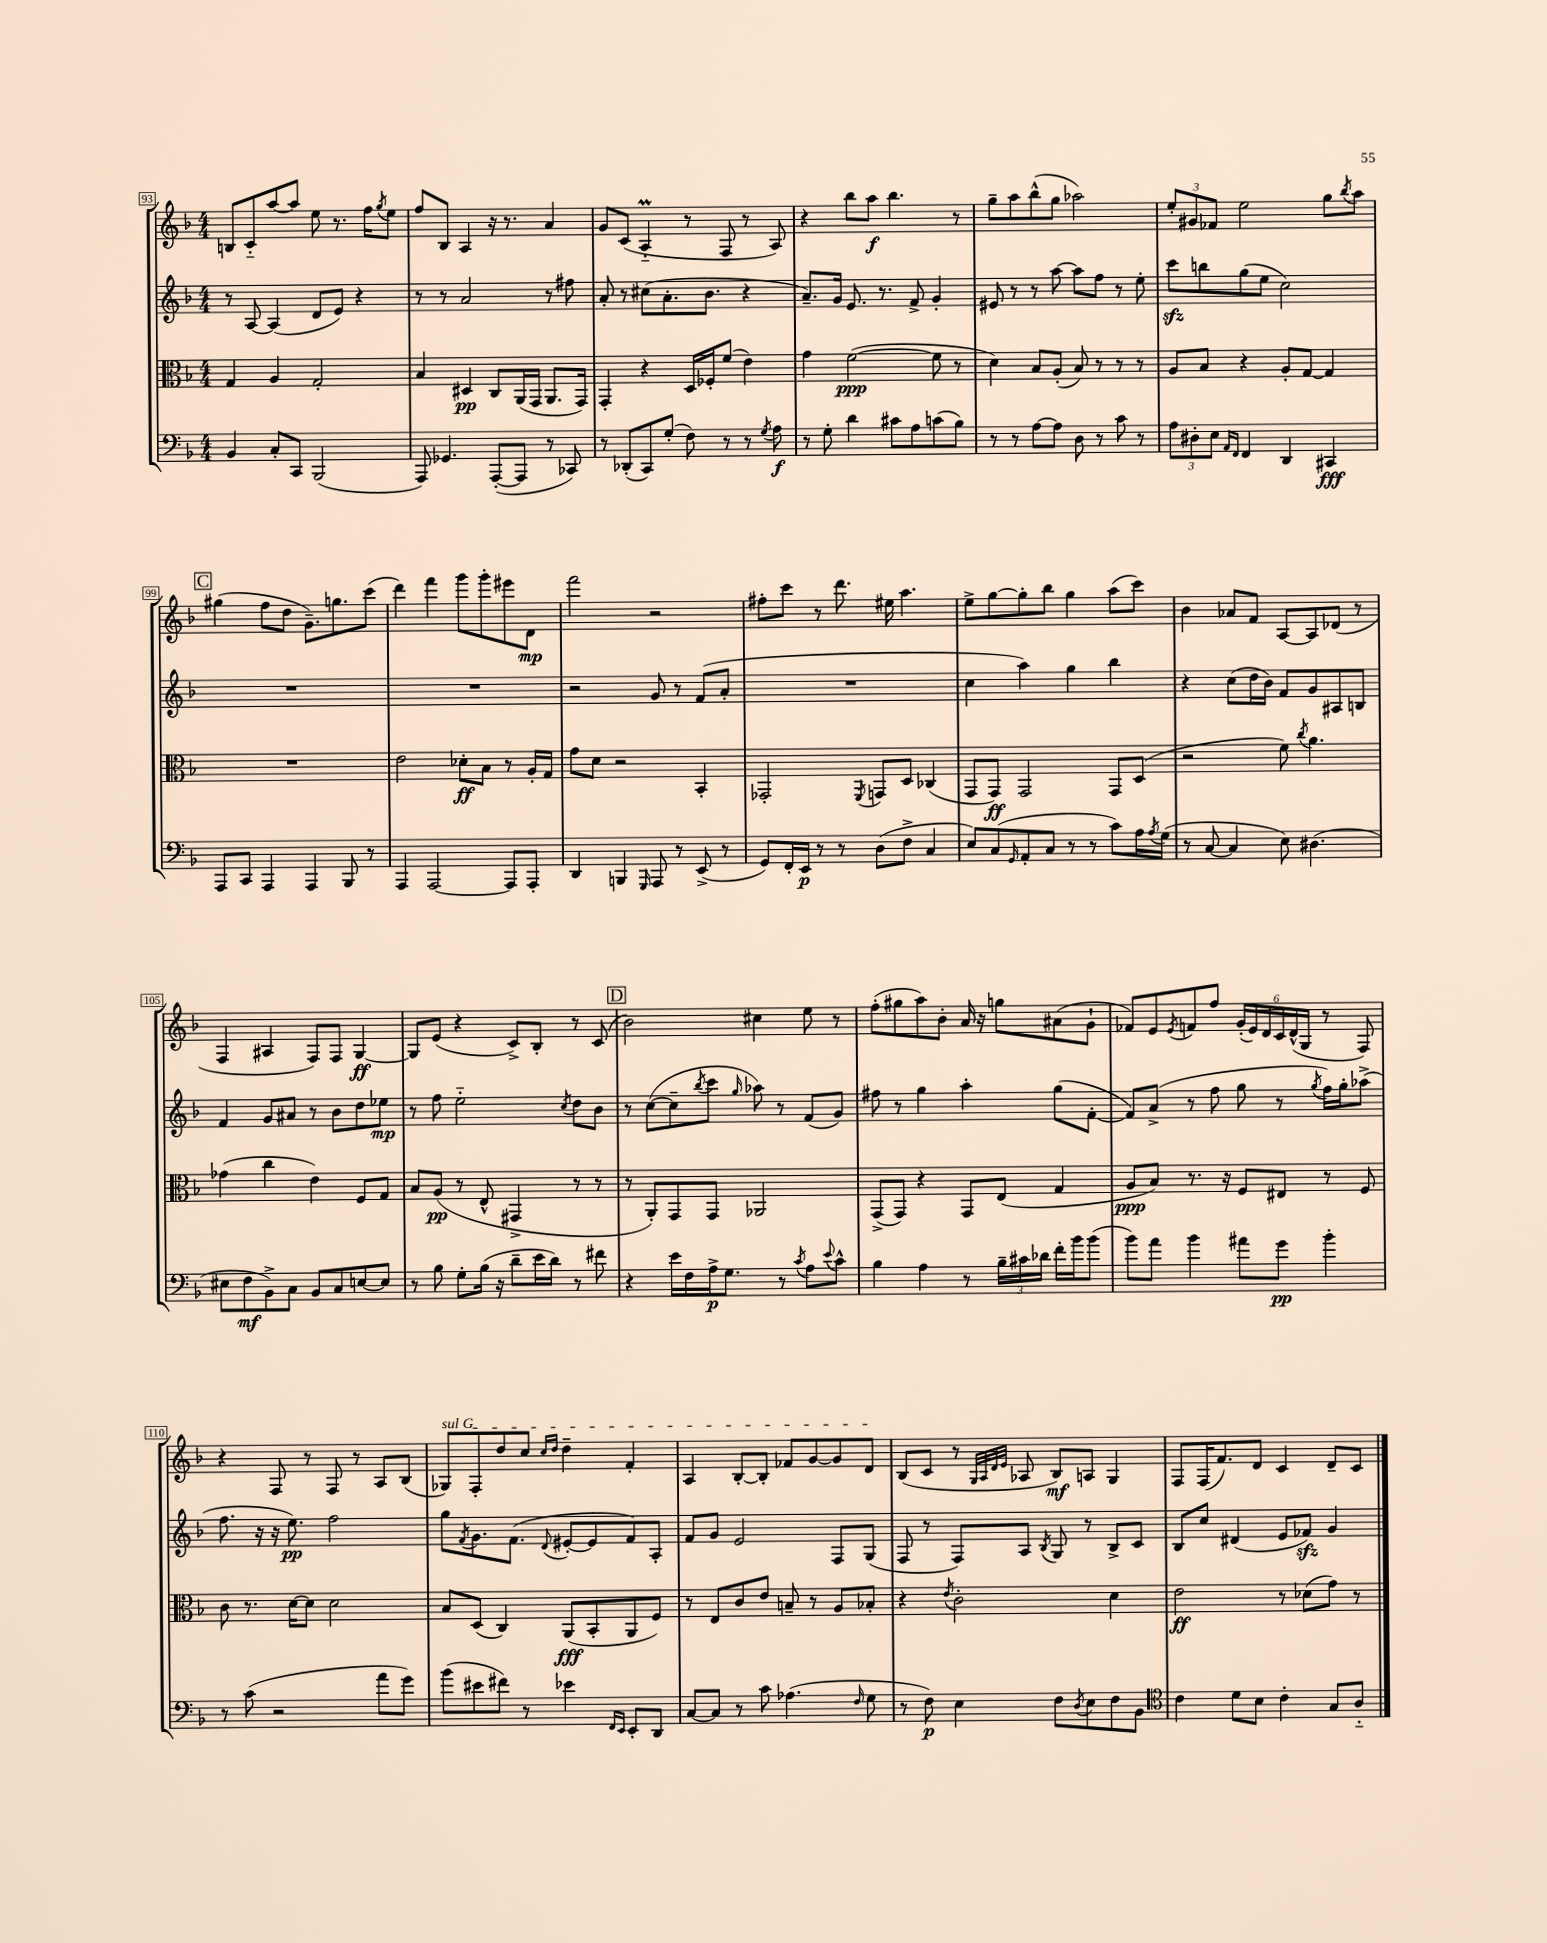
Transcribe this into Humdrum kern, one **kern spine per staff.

**kern	**dynam	**kern	**dynam	**kern	**dynam	**kern	**dynam
*part4	*part4	*part3	*part3	*part2	*part2	*part1	*part1
*staff4	*staff4	*staff3	*staff3	*staff2	*staff2	*staff1	*staff1
*clefF4	*	*clefC3	*	*clefG2	*	*clefG2	*
*k[b-]	*	*k[b-]	*	*k[b-]	*	*k[b-]	*
*M4/4	*	*M4/4	*	*M4/4	*	*M4/4	*
=93	=93	=93	=93	=93	=93	=93	=93
4BB-/	.	4G/	.	8r	.	8Bn/L	.
.	.	.	.	[8A/	.	8c/	.
8C'/L	.	4A/	.	(4A/]	.	[8aa/	.
8CC/J	.	.	.	.	.	8aa/J]	.
(2BBB-/	.	2G'/	.	8d/L	.	8ee\	.
.	.	.	.	8e/J)	.	8.r	.
.	.	.	.	4r	.	.	.
.	.	.	.	.	.	16ff\KL	.
.	.	.	.	.	.	8qgg/	.
.	.	.	.	.	.	8ee\J	.
=94	=94	=94	=94	=94	=94	=94	=94
8AAA/)	.	4B-/	.	8r	.	8ff/L	.
4.GG-X/	.	.	.	8r	.	8B-/J	.
.	.	4D#X/	pp	2a/	.	4A/	.
([8AAA'/L	.	8C/L	.	.	.	16r	.
.	.	.	.	.	.	8.r	.
8AAA/J]	.	(16AA/L	.	.	.	.	.
.	.	16GG/JJ	.	.	.	.	.
8r	.	8.AA/L	.	8r	.	4a/	.
8CC-X/)	.	.	.	8ff#X\	.	.	.
.	.	16GG/Jk)	.	.	.	.	.
=95	=95	=95	=95	=95	=95	=95	=95
8r	.	4GG'/	.	8a'/	.	8g/L	.
(8DD-X'/L	.	.	.	8r	.	(8c/J	.
8CC/)	.	4r	.	(8cc#X\L	.	4Am/	.
(8G'/J	.	.	.	8.a'\	.	.	.
8F\)	.	16D/LL	.	.	.	8r	.
.	.	16F-X'/J	.	8.b-\J	.	.	.
8r	.	(8f/J	.	.	.	8F/	.
8r	.	4e\)	.	4r	.	8r	.
8qG/	.	.	.	.	.	.	.
8A\	f	.	.	.	.	8A/)	.
=96	=96	=96	=96	=96	=96	=96	=96
8r	.	4g\	.	8.a~/L)	.	4r	.
8G'\	.	.	.	.	.	.	.
.	.	.	.	16g/Jk	.	.	.
4d\	.	([2f\	ppp	8.e/	.	8bb-\L	.
.	.	.	.	.	.	8aa\J	f
.	.	.	.	8.r	.	.	.
8c#X\L	.	.	.	.	.	4.bb-\	.
8A\	.	.	.	8f^/	.	.	.
(8cn\	.	8f\]	.	4g'/	.	.	.
8B-\J)	.	8r	.	.	.	8r	.
=97	=97	=97	=97	=97	=97	=97	=97
8r	.	4d\)	.	8e#X/	.	8gg~\L	.
8r	.	.	.	8r	.	8aa\	.
[8A\L	.	8B-/L	.	8r	.	(8bb-^^\	.
8A\J]	.	(8A'/J	.	[8aa\	.	8gg\J	.
8D\	.	8B-/)	.	8aa\L]	.	2aa-X\)	.
8r	.	8r	.	8ff\J	.	.	.
8c\	.	8r	.	8r	.	.	.
8r	.	8r	.	8ee'\	.	.	.
=98	=98	=98	=98	=98	=98	=98	=98
12A\L	.	8A/L	.	8ccczz\L	.	12ee'/L	.
12D#X'\	.	.	.	.	.	12g#X/	.
.	.	8B-/J	.	8bbn\	.	.	.
12E\J	.	.	.	.	.	12f-X/J	.
16qqAA/LL	.	.	.	.	.	.	.
16qqFF/JJ	.	.	.	.	.	.	.
4FF/	.	4r	.	(8gg\	.	2ee\	.
.	.	.	.	8ee\J	.	.	.
4DD/	.	8A'/L	.	2cc\)	.	.	.
.	.	[8G/J	.	.	.	.	.
4CC#X/	fff	4G/]	.	.	.	8gg\L	.
.	.	.	.	.	.	8qbb-/	.
.	.	.	.	.	.	8aa\J	.
!!LO:LB:g=z
!!LO:REH:place=s1:t=C
=99	=99	=99	=99	=99	=99	=99	=99
8AAA/L	.	1r	.	1r	.	(4gg#X\	.
8CC/J	.	.	.	.	.	.	.
4AAA/	.	.	.	.	.	8ff\L	.
.	.	.	.	.	.	8dd\J	.
4AAA/	.	.	.	.	.	8.g~\L)	.
.	.	.	.	.	.	8.ggn\	.
8BBB-/	.	.	.	.	.	.	.
8r	.	.	.	.	.	(8ccc\J	.
=100	=100	=100	=100	=100	=100	=100	=100
4AAA/	.	2e\	.	1r	.	4ddd\)	.
[2AAA/	.	.	.	.	.	4fff\	.
.	.	8d-X'\L	ff	.	.	8ggg\L	.
.	.	8B-\J	.	.	.	8ggg'\	.
8AAA/L]	.	8r	.	.	.	8eee#X\	.
8AAA'/J	.	16A'/LL	.	.	.	8d\J	mp
.	.	16G/JJ	.	.	.	.	.
=101	=101	=101	=101	=101	=101	=101	=101
4DD/	.	8g\L	.	2r	.	2fff\	.
.	.	8d\J	.	.	.	.	.
4BBBn/	.	2r	.	.	.	.	.
16qqGGG/	.	.	.	.	.	.	.
8AAA/	.	.	.	8g/	.	2r	.
8r	.	.	.	8r	.	.	.
(8EE^/	.	4BB-'/	.	(8f/L	.	.	.
8r	.	.	.	8a'/J	.	.	.
=102	=102	=102	=102	=102	=102	=102	=102
8GG/L)	.	2GG-X'/	.	1r	.	8ff#X'\L	.
16FF'/L	.	.	.	.	.	8ccc\J	.
16EE/JJ	p	.	.	.	.	.	.
8r	.	.	.	.	.	8r	.
8r	.	.	.	.	.	8.ddd\	.
.	.	8qFF/	.	.	.	.	.
(8D\L	.	8GGn/L	.	.	.	.	.
.	.	.	.	.	.	16ee#X\	.
8F^\J	.	8D/J	.	.	.	4.aa\	.
4C/	.	(4C-X/	.	.	.	.	.
=103	=103	=103	=103	=103	=103	=103	=103
8E/L)	.	8GG/L	.	4cc\	.	8ee^\L	.
(8C/	.	8GG/J)	ff	.	.	[8gg\	.
16qqGG/	.	.	.	.	.	.	.
8AA'/	.	2GG/	.	4aa\)	.	8gg'\]	.
8C/J	.	.	.	.	.	8bb-\J	.
8r	.	.	.	4gg\	.	4gg\	.
8r	.	.	.	.	.	.	.
8c\L)	.	8GG/L	.	4bb-\	.	(8aa\L	.
16A\L	.	(8D/J	.	.	.	8ccc\J)	.
8qA/	.	.	.	.	.	.	.
(16G\JJ	.	.	.	.	.	.	.
=104	=104	=104	=104	=104	=104	=104	=104
8r	.	2r	.	4r	.	4b-\	.
[8C/	.	.	.	.	.	.	.
4C/]	.	.	.	(8cc\L	.	8a-X/L	.
.	.	.	.	16dd\L	.	8f/J	.
.	.	.	.	16b-\JJ)	.	.	.
8E\)	.	8f\)	.	8f/L	.	[8A/L	.
.	.	8qcc/	.	.	.	.	.
(4.D#X\	.	4.a\	.	8g/	.	8A/]	.
.	.	.	.	8A#X/	.	(8d-X/J	.
.	.	.	.	8Bn/J	.	8r	.
!!LO:LB:g=z
=105	=105	=105	=105	=105	=105	=105	=105
8E#X\L	.	(4g-X\	.	4f/	.	4F/	.
8F\	mf	.	.	.	.	.	.
8BB-^\)	.	4cc\	.	8g/L	.	4A#X/	.
8C\J	.	.	.	8a#X/J	.	.	.
8BB-/L	.	4e\)	.	8r	.	8F/L)	.
8C/	.	.	.	8b-\L	.	8F/J	.
[8En/	.	8F/L	.	8dd\	.	[4G/	ff
8E/J]	.	8G/J	.	8ee-X\J	mp	.	.
=106	=106	=106	=106	=106	=106	=106	=106
8r	.	8B-/L	.	8r	.	8G/L]	.
8B-\	.	(8A/J	pp	8ff\	.	(8e/J	.
8G'\L	.	8r	.	2ee\	.	4r	.
(16B-\Jk	.	8E^^/	.	.	.	.	.
16r	.	.	.	.	.	.	.
8d~\L	.	4GG#X^/	.	.	.	8c^/L)	.
16e\L	.	.	.	.	.	8B-'/J	.
16d\JJ)	.	.	.	.	.	.	.
.	.	.	.	8qcc/	.	.	.
8r	.	8r	.	8dd\L	.	8r	.
8f#X\	.	8r	.	8b-\J	.	(8c/	.
!!LO:REH:place=s1:t=D
=107	=107	=107	=107	=107	=107	=107	=107
4r	.	8r	.	8r	.	2b-\)	.
.	.	8AA'/L)	.	([8cc\L	.	.	.
16e\LL	.	8GG/	.	8cc~\]	.	.	.
16F\	.	.	.	.	.	.	.
.	.	.	.	8qbb-/	.	.	.
16A^\J	p	8GG/J	.	8ccc\J	.	.	.
8.G\J	.	.	.	.	.	.	.
.	.	.	.	16qqgg/	.	.	.
.	.	2AA-X/	.	8aa-X\)	.	4cc#X\	.
8r	.	.	.	8r	.	.	.
8qc/	.	.	.	.	.	.	.
8A\L	.	.	.	(8f/L	.	8ee\	.
8qqe/	.	.	.	.	.	.	.
8c^^\J	.	.	.	8g/J)	.	8r	.
=108	=108	=108	=108	=108	=108	=108	=108
4B-\	.	(8GG^/L	.	8ff#X\	.	(8ff'\L	.
.	.	8GG/J)	.	8r	.	8gg#X\	.
4A\	.	4r	.	4gg\	.	8aa\)	.
.	.	.	.	.	.	8b-'\J	.
8r	.	8GG/L	.	4aa'\	.	16a/	.
.	.	.	.	.	.	16r	.
24B-~\LL	.	(8E/J	.	.	.	8ggn\L	.
24c#X\	.	.	.	.	.	.	.
24d-X\JJ	.	.	.	.	.	.	.
16f'\LL	.	4G/	.	(8gg\L	.	(8a#X\	.
16b-\J	.	.	.	.	.	.	.
(8b-\J	.	.	.	[8f'\J	.	8g`\J	.
=109	=109	=109	=109	=109	=109	=109	=109
8b-\L)	.	8A/L	ppp	8f/L])	.	8f-X/L)	.
8a\J	.	8B-/J)	.	(8a^/J	.	8e/	.
.	.	.	.	.	.	8qe/	.
4b-\	.	8.r	.	8r	.	8fn/	.
.	.	.	.	8ff\	.	8ff/J	.
.	.	16r	.	.	.	.	.
8a#X\L	.	8F/L	.	8gg\	.	(24g'/LL	.
.	.	.	.	.	.	24e/)	.
.	.	.	.	.	.	24d/	.
8g\J	pp	8E#X/J	.	8r	.	24c/	.
.	.	.	.	.	.	(24d^^/	.
.	.	.	.	.	.	24G/JJ	.
.	.	.	.	8qgg/	.	.	.
4b-'\	.	8r	.	16ff\LL)	.	8r	.
.	.	.	.	16gg'\J	.	.	.
.	.	8F/	.	(8aa-X^\J	.	8F/)	.
!!LO:LB:g=z
=110	=110	=110	=110	=110	=110	=110	=110
8r	.	8c\	.	8.ff\	.	4r	.
(8c\	.	8.r	.	.	.	.	.
.	.	.	.	16r	.	.	.
2r	.	.	.	16r	.	8F/	.
.	.	[16d\KL	.	8.ee\)	pp	.	.
.	.	8d\J]	.	.	.	8r	.
.	.	2d\	.	2ff\	.	8F/	.
.	.	.	.	.	.	8r	.
8a\L	.	.	.	.	.	8A/L	.
8g\J)	.	.	.	.	.	(8B-/J	.
=111	=111	=111	=111	=111	=111	=111	=111
!	!	!	!	!	!	!LO:TX:a:i:t=sul G	!
(8b-\L	.	8B-/L	.	8gg\L	.	8G-X/L)	.
.	.	.	.	8qf/	.	.	.
8e#X\	.	(8D/J	.	8.g\	.	8F'/	.
8f#X\J)	.	4C/)	.	.	.	8dd/	.
.	.	.	.	(8.f\J	.	.	.
8r	.	.	.	.	.	8cc/J	.
.	.	.	.	.	.	16qqcc/LL	.
.	.	.	.	8qqd/	.	16qqdd/JJ	.
4e-X\	.	(8AA/L	fff	[8e#X'/L	.	4dd~\	.
.	.	8BB-'/	.	8e#/]	.	.	.
16qqFF/LL	.	.	.	.	.	.	.
16qqEE/JJ	.	.	.	.	.	.	.
8EE'/L	.	8AA/	.	8f/)	.	4f'/	.
8DD/J	.	8F/J)	.	8A'/J	.	.	.
=112	=112	=112	=112	=112	=112	=112	=112
[8C/L	.	8r	.	8f/L	.	4A/	.
8C/J]	.	8E/L	.	8g/J	.	.	.
8r	.	8c/	.	2e/	.	[8B-'/L	.
8c\	.	8e/J	.	.	.	8B-'/J]	.
(4.A-X\	.	8Bn~/	.	.	.	8f-X/L	.
.	.	8r	.	.	.	[8g/	.
.	.	8A/L	.	8F/L	.	8g/]	.
16qqF/	.	.	.	.	.	.	.
8G\	.	8B-X'/J	.	(8G/J	.	8d/J	.
=113	=113	=113	=113	=113	=113	=113	=113
8r	.	4r	.	8F/	.	(8B-/L	.
8F\)	p	.	.	8r	.	8c/J	.
.	.	8qe/	.	.	.	.	.
4E\	.	2c'\	.	8F/L)	.	8r	.
.	.	.	.	.	.	32qqG/LLL	.
.	.	.	.	.	.	32qqA/	.
.	.	.	.	.	.	32qqd/	.
.	.	.	.	.	.	32qqe/JJJ	.
.	.	.	.	8A/J	.	8A-X/	.
.	.	.	.	8qB-/	.	.	.
8F\L	.	.	.	8G/	.	8B-/L)	mf
8qD/	.	.	.	.	.	.	.
8E\	.	.	.	8r	.	8An/J	.
8F\	.	4d\	.	8B-^/L	.	4G/	.
8BB-\J	.	.	.	8c/J	.	.	.
=114	=114	=114	=114	=114	=114	=114	=114
*clefC4	*	*	*	*	*	*	*
4c\	.	2e\	ff	8B-/L	.	8F/L	.
.	.	.	.	8cc/J	.	(16F/K	.
.	.	.	.	.	.	8.f/)	.
8d\L	.	.	.	(4d#X/	.	.	.
8B-\J	.	.	.	.	.	8d/J	.
4c'\	.	8r	.	8e/L	.	4c/	.
.	.	(8d-X\L	.	8f-Xzz/J)	.	.	.
8G/L	.	8g\J)	.	4g/	.	8d~/L	.
8A/J	.	8r	.	.	.	8c/J	.
==	==	==	==	==	==	==	==
*-	*-	*-	*-	*-	*-	*-	*-
